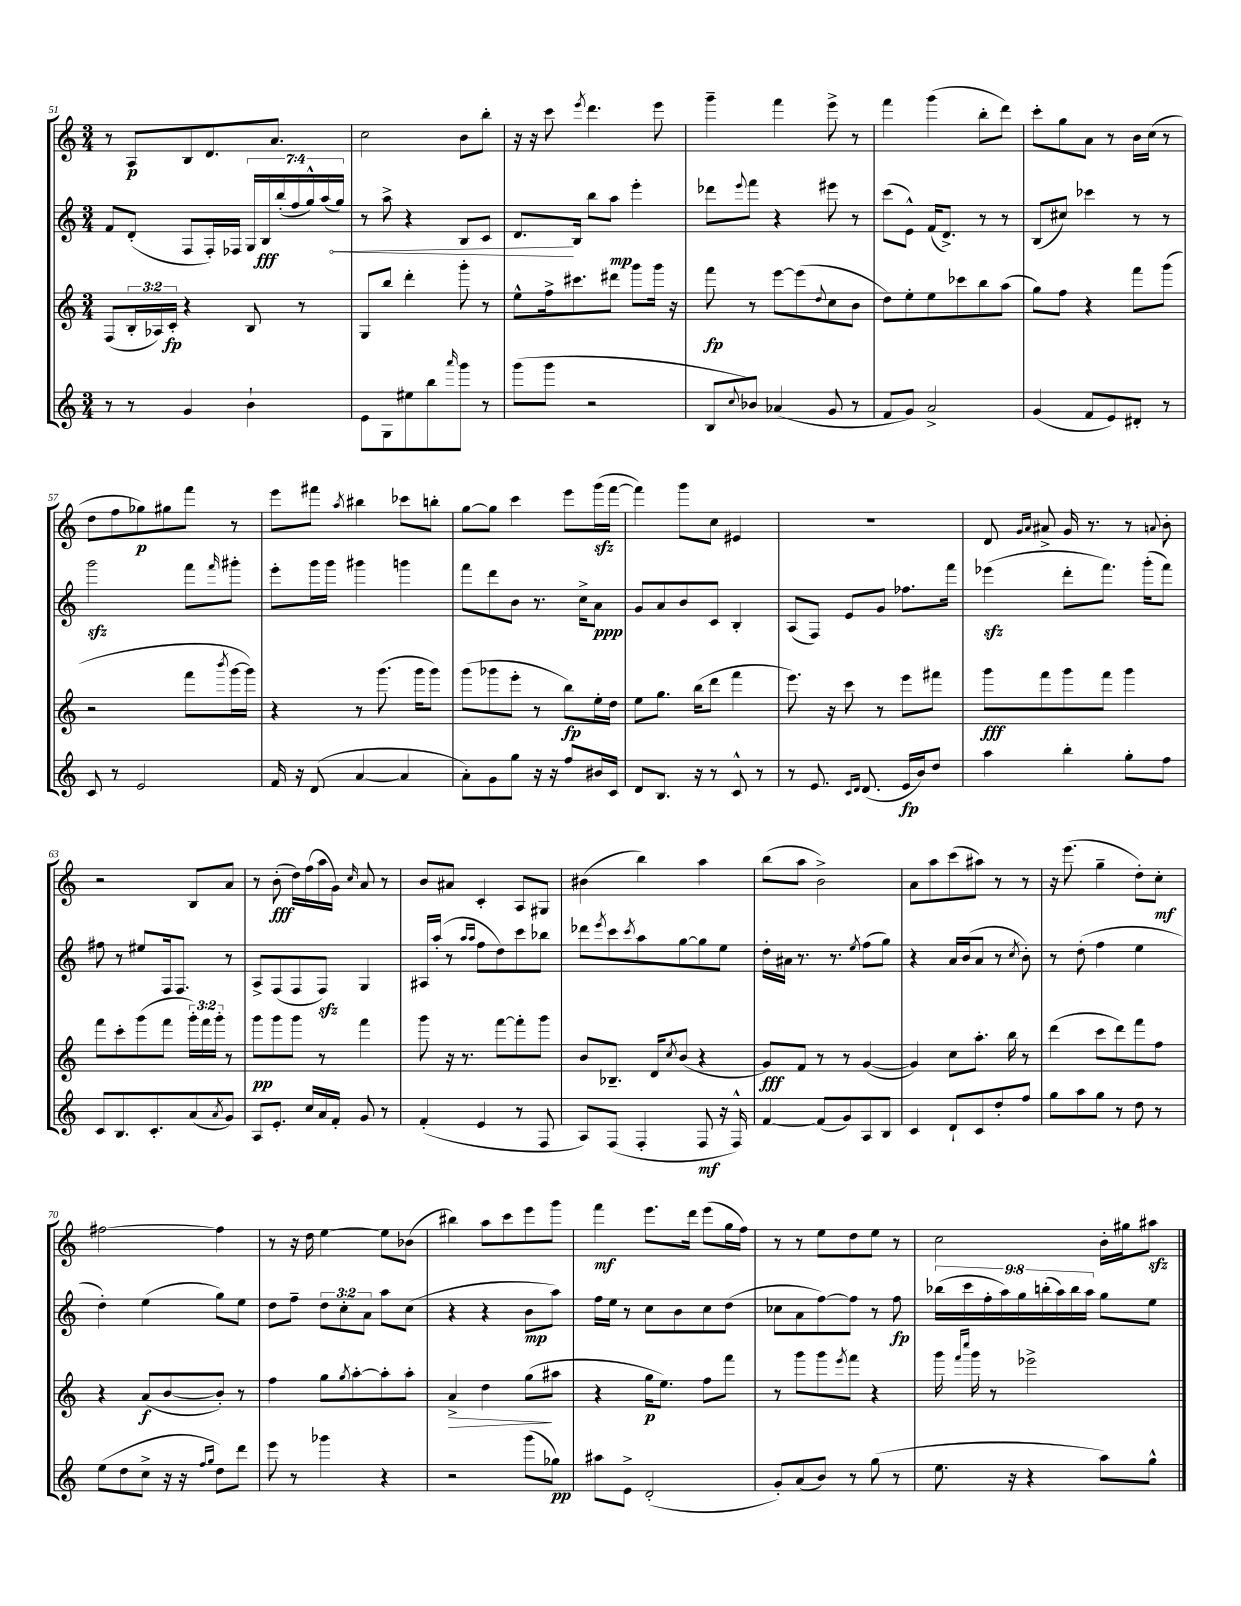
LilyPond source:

<<
\new StaffGroup <<
\new Staff = "s0" {
    \clef treble \key c \major \numericTimeSignature \time 3/4
    r8 a8\p b8 d'8. a'8. |
    c''2 b'8 b''8-. |
    r16 r16 c'''8 \acciaccatura { e'''8 } d'''4. e'''8 |
    g'''4-- f'''4 e'''8-> r8 |
    f'''4 g'''4( b''8-. d'''8) |
    c'''8-. g''8 a'8 r8 b'16 c''16( r8 |
    d''8 f''8 ges''8\p) gis''8 f'''8 r8 |
    e'''8 fis'''8 \acciaccatura { a''8 } bis''4 ces'''8 b''8-. |
    g''8~ g''8 c'''4 e'''8 g'''16\sfz( f'''16~ |
    f'''4) g'''8 c''8 eis'4 |
    R2. |
    d'8 \grace { g'16 a'16 } ais'8-> g'16 r8. r8 \appoggiatura { a'8 } b'8-. |
    r2 b8 a'8 |
    r8 b'8-.\fff( d''16) f''16( a''16 g'16) \grace { c''16 } a'8 r8 |
    b'8 ais'8 c'4-. a8 gis8 |
    bis'4( b''4) a''4 |
    b''8( a''8 b'2->) |
    a'8 a''8 c'''8( ais''8) r8 r8 |
    r16 e'''8.( g''4-- d''8-.) c''8-.\mf |
    fis''2~ fis''4 |
    r8 r16 d''16 e''4~ e''8 bes'8( |
    bis''4) a''8 c'''8 e'''8 g'''8 |
    f'''4\mf e'''8. d'''16 e'''8( g''16 f''16) |
    r8 r8 e''8 d''8 e''8 r8 |
    c''2 b'16-. gis''16 ais''8\sfz \bar "|." |
}
\new Staff = "s1" {
    \clef treble \key c \major \numericTimeSignature \time 3/4 \override Staff.TupletNumber.text = #tuplet-number::calc-fraction-text
    f'8 d'8-.( f8 f16-.) fes16 \tuplet 7/4 { g16 b16\fff b''16-.( f''16 g''16-^) a''16( \once \override Hairpin.circled-tip = ##t g''16\<) } |
    r8 a''8-> r4 b8 c'8 |
    d'8.\! b16 b''8 a''8\mp e'''4-. |
    des'''8 \appoggiatura { e'''8 } f'''8 r4 eis'''8 r8 |
    c'''8( e'8-^) f'16( d'8.->) r8 r8 |
    b8( cis''8) ces'''4 r8 r8 |
    g'''2\sfz f'''8 \grace { f'''16 } gis'''8-. |
    e'''8-. g'''16 g'''16 gis'''4 g'''4 |
    f'''8 d'''8 b'8 r8. c''16-> a'8\ppp |
    g'8 a'8 b'8 c'8 b4-. |
    a8( f8) e'8 g'8 fes''8. f'''16 |
    ees'''4\sfz( d'''8-. f'''8.) g'''16-.( f'''8) |
    fis''8 r8 eis''8 f16 f8. r8 |
    a8-> f8( f8 f8\sfz) g4 |
    ais16 a''16-.( r8 \grace { a''16 a''16 } f''8 d''8) c'''8 bes''8 |
    des'''8 \acciaccatura { e'''8 } c'''8 \acciaccatura { c'''8 } a''8 g''8~ g''8 e''8 |
    d''16-. ais'16 r8. r8. \acciaccatura { e''8 } f''8( g''8) |
    r4 a'16 b'16( a'8 r8 \acciaccatura { c''8 } b'8-.) |
    r8 d''8-.( f''4 e''4 |
    d''4-.) e''4( g''8) e''8 |
    d''8 f''8-- \tuplet 3/2 { d''8 c''8-. a'8 } a''8 c''8( |
    r4 r4 b'8\mp a''8) |
    f''16 e''16 r8 c''8 b'8 c''8 d''8( |
    ces''8 a'8 f''8~) f''8 r8 f''8\fp |
    \tuplet 9/8 { bes''16( c'''16 f''16-. a''16) g''16 b''16-.( a''16) b''16 a''16 } g''8 e''8 \bar "|." |
}
\new Staff = "s2" {
    \clef treble \key c \major \numericTimeSignature \time 3/4 \override Staff.TupletNumber.text = #tuplet-number::calc-fraction-text
    f8( \tuplet 3/2 { b16-. aes16) c'16-.\fp } r4 b8 r8 |
    g8 b''8 d'''4-. g'''8-. r8 |
    e''8-^ f''16-> cis'''8. dis'''8 g'''8 g'''16 r16 |
    f'''8\fp r8 e'''8~ e'''8( \appoggiatura { d''8 } c''8 b'8 |
    d''8) e''8-. e''8 ces'''8 b''8 a''8( |
    g''8) f''8 r4 f'''8 g'''8( |
    r2 f'''8 \acciaccatura { b'''8 } g'''16~ g'''16) |
    r4 r8 g'''8.( g'''16 g'''8) |
    g'''8( ges'''8 e'''8-. r8 b''8\fp) e''16-. d''16 |
    e''8 g''8. b''16( d'''8 f'''4 |
    e'''8.) r16 c'''8 r8 e'''8 fis'''8 |
    g'''8\fff f'''8 g'''8 f'''8 g'''4 |
    f'''8 c'''8-. g'''8( f'''8 \tuplet 3/2 { g'''16-.) f'''16 g'''16-. } r8 |
    g'''8\pp g'''8 g'''8 r8 f'''4 |
    g'''8 r16 r8. f'''8~ f'''8-. g'''8 |
    b'8 bes8.-- d'16 \acciaccatura { c''8 } b'8( r4 |
    g'8\fff) f'8 r8 r8 g'4~( |
    g'4) c''8 a''8.-. b''16 r8 |
    d'''4( c'''8 d'''8) f'''8 f''8 |
    r4 a'8\f( b'8~ b'8-.) r8 |
    f''4 g''8 \acciaccatura { g''8 } a''8~-. a''8-. a''8-. |
    a'4->\> d''4 g''8\!( ais''8 |
    r4 g''16\p e''8.) f''8 f'''8 |
    r8 g'''8 g'''8 \acciaccatura { e'''8 } f'''8 r4 |
    g'''16 \grace { f'''16 c''''16 } g'''16 r8 ees'''2-> \bar "|." |
}
\new Staff = "s3" {
    \clef treble \key c \major \numericTimeSignature \time 3/4
    r8 r8 g'4 b'4-! |
    e'8 g8 eis''8 b''8 \grace { a'''16 } g'''8 r8 |
    g'''8( g'''8 r2 |
    b8 \appoggiatura { c''8 } bes'8) aes'4( g'8 r8 |
    f'8 g'8) a'2-> |
    g'4( f'8 e'8) dis'8-. r8 |
    c'8 r8 e'2 |
    f'16 r16 d'8( a'4~ a'4 |
    a'8-.) g'8 g''8 r16 r16 f''8 bis'16 c'16 |
    d'8 b8. r16 r8 c'8-^ r8 |
    r8 e'8. \grace { c'16 d'16 } d'8.( e'16\fp b'16) d''8 |
    a''4 b''4-. g''8-. f''8 |
    c'8 b8. c'8.-. a'8( \acciaccatura { a'8 } g'8) |
    a8 e'8.-. c''16 a'16 f'16-. g'8 r8 |
    f'4-.( e'4 r8 f8 |
    a8) f8( f4-. f8\mf r16 f16-^) |
    f'4~ f'8( g'8) a8 b8 |
    c'4 d'8-! c'8 d''8-. f''8 |
    g''8 a''8 g''8 r8 d''8 r8 |
    e''8( d''8 c''8-> r16 r16 \grace { f''16 g''16 } d''8) d'''8 |
    e'''8 r8 ges'''4 r4 |
    r2 g'''8( ges''8\pp) |
    ais''8 e'8-> d'2-.( |
    g'8-.) a'8( b'8) r8 g''8( r8 |
    e''8. r16 r4 a''8) g''8-^ \bar "|." |
}
>>
>>
\layout { \context { \Score currentBarNumber = #51 } }
